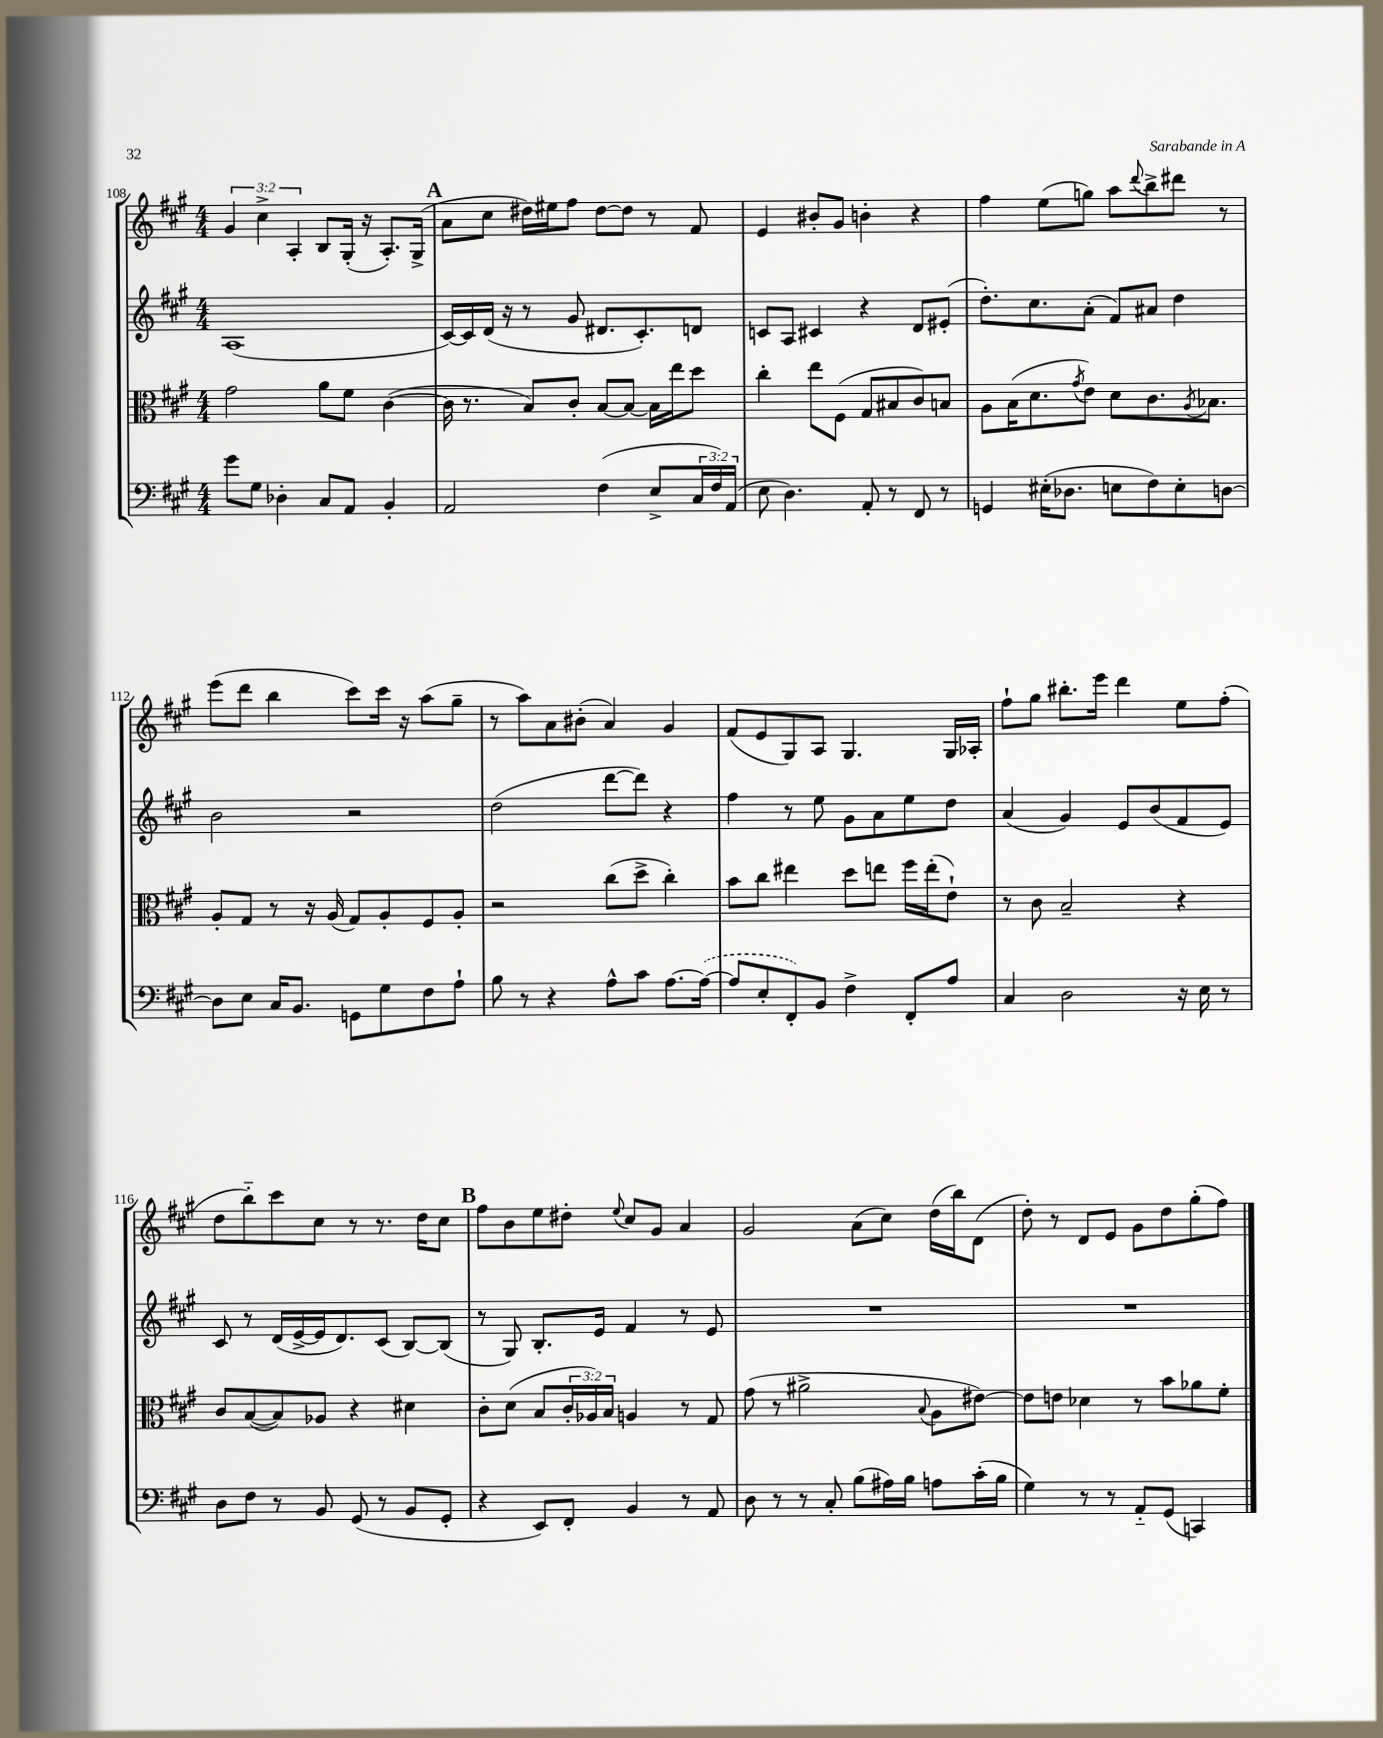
<<
\new StaffGroup <<
\new Staff = "s0" {
    \clef treble \key a \major \numericTimeSignature \time 4/4 \override Staff.TupletNumber.text = #tuplet-number::calc-fraction-text
    \tuplet 3/2 { gis'4 cis''4-> a4-. } b8 gis16-.( r16 a8.-.) gis16->( |
    \mark \markup { \bold "A" } a'8 cis''8 dis''16) eis''16 fis''8 dis''8~ dis''8 r8 fis'8 |
    e'4 bis'8-. gis'8 b'4-. r4 |
    fis''4 e''8( g''8) a''8 \appoggiatura { d'''8 } b''8-> dis'''8 r8 |
    e'''8( d'''8 b''4 cis'''8) cis'''16 r16 a''8( gis''8-- |
    r8 a''8) a'8 bis'8-.( a'4) gis'4 |
    fis'8( e'8 gis8) a8 gis4. gis16 aes16-. |
    fis''8-! gis''8 bis''8.-. e'''16 d'''4 e''8 fis''8-.( |
    d''8 b''8-_) cis'''8 cis''8 r8 r8. d''16 cis''8 |
    \mark \markup { \bold "B" } fis''8 b'8 e''8 dis''8-. \appoggiatura { e''8 } cis''8 gis'8 a'4 |
    gis'2 a'8( cis''8) d''16( b''16) d'8( |
    d''8-.) r8 d'8 e'8 gis'8 d''8 gis''8-.( fis''8) \bar "|." |
}
\new Staff = "s1" {
    \clef treble \key a \major \numericTimeSignature \time 4/4
    a1( |
    \mark \markup { \bold "A" } cis'16~) cis'16 d'16( r16 r8 gis'8 dis'8. cis'8.-.) d'8 |
    c'8 a8 cis'4 r4 d'8 eis'8-.( |
    d''8.-.) cis''8. a'8-.( fis'8) ais'8 d''4 |
    b'2 r2 |
    d''2( d'''8~ d'''8) r4 |
    fis''4 r8 e''8 gis'8 a'8 e''8 d''8 |
    a'4( gis'4) e'8 b'8( fis'8 e'8) |
    cis'8 r8 d'16( e'16~-> e'16 d'8.) cis'8( b8~) b8( |
    \mark \markup { \bold "B" } r8 gis8) b8.-. e'16 fis'4 r8 e'8 |
    R1 |
    R1 \bar "|." |
}
\new Staff = "s2" {
    \clef alto \key a \major \numericTimeSignature \time 4/4 \override Staff.TupletNumber.text = #tuplet-number::calc-fraction-text
    gis'2 a'8 fis'8 cis'4~( |
    \mark \markup { \bold "A" } cis'16 r8. b8) cis'8-. b8~ b8~ b16 e''16 d''8 |
    cis''4-. e''8 fis8( gis8 bis8 cis'8) b8 |
    a8 b16( d'8. \acciaccatura { gis'8 } e'8) d'8 cis'8. \acciaccatura { a8 } bes8. |
    a8-. gis8 r8 r16 a16( gis8) a8-. fis8 a8-. |
    r2 cis''8( d''8-> cis''4-.) |
    b'8 cis''8 eis''4 d''8 e''8 fis''16 e''16-.( e'8-!) |
    r8 cis'8 b2-- r4 |
    cis'8 b8~( b8) aes8 r4 dis'4 |
    \mark \markup { \bold "B" } cis'8-. d'8( b8 \tuplet 3/2 { cis'16-. aes16) b16 } a4 r8 gis8 |
    gis'8( r8 ais'2-> \appoggiatura { b8 } a8 eis'8~) |
    eis'8 e'8 des'4 r8 b'8 aes'8 fis'8-. \bar "|." |
}
\new Staff = "s3" {
    \clef bass \key a \major \numericTimeSignature \time 4/4 \override Staff.TupletNumber.text = #tuplet-number::calc-fraction-text
    gis'8 gis8 des4-. cis8 a,8 b,4-. |
    \mark \markup { \bold "A" } a,2 fis4( e8-> \tuplet 3/2 { cis16 fis16) a,16( } |
    e8 d4.) a,8-. r8 fis,8 r8 |
    g,4 eis16-.( des8. e8 fis8) e8-. d8~ |
    d8 e8 cis16 b,8. g,8 gis8 fis8 a8-! |
    b8 r8 r4 a8-^ cis'8 a8.~ \once \slurDashed a16~( |
    a8 e8-. fis,8-.) b,8 fis4-> fis,8-. a8 |
    cis4 d2 r16 e16 r8 |
    d8 fis8 r8 b,8 gis,8( r8 b,8 gis,8-. |
    \mark \markup { \bold "B" } r4 e,8) fis,8-. b,4 r8 a,8 |
    d8 r8 r8 cis8-. b8( ais16) b16 a8 cis'16-.( b16 |
    gis4) r8 r8 a,8-_ gis,8( c,4) \bar "|." |
}
>>
>>
\layout { \context { \Score currentBarNumber = #108 } }
